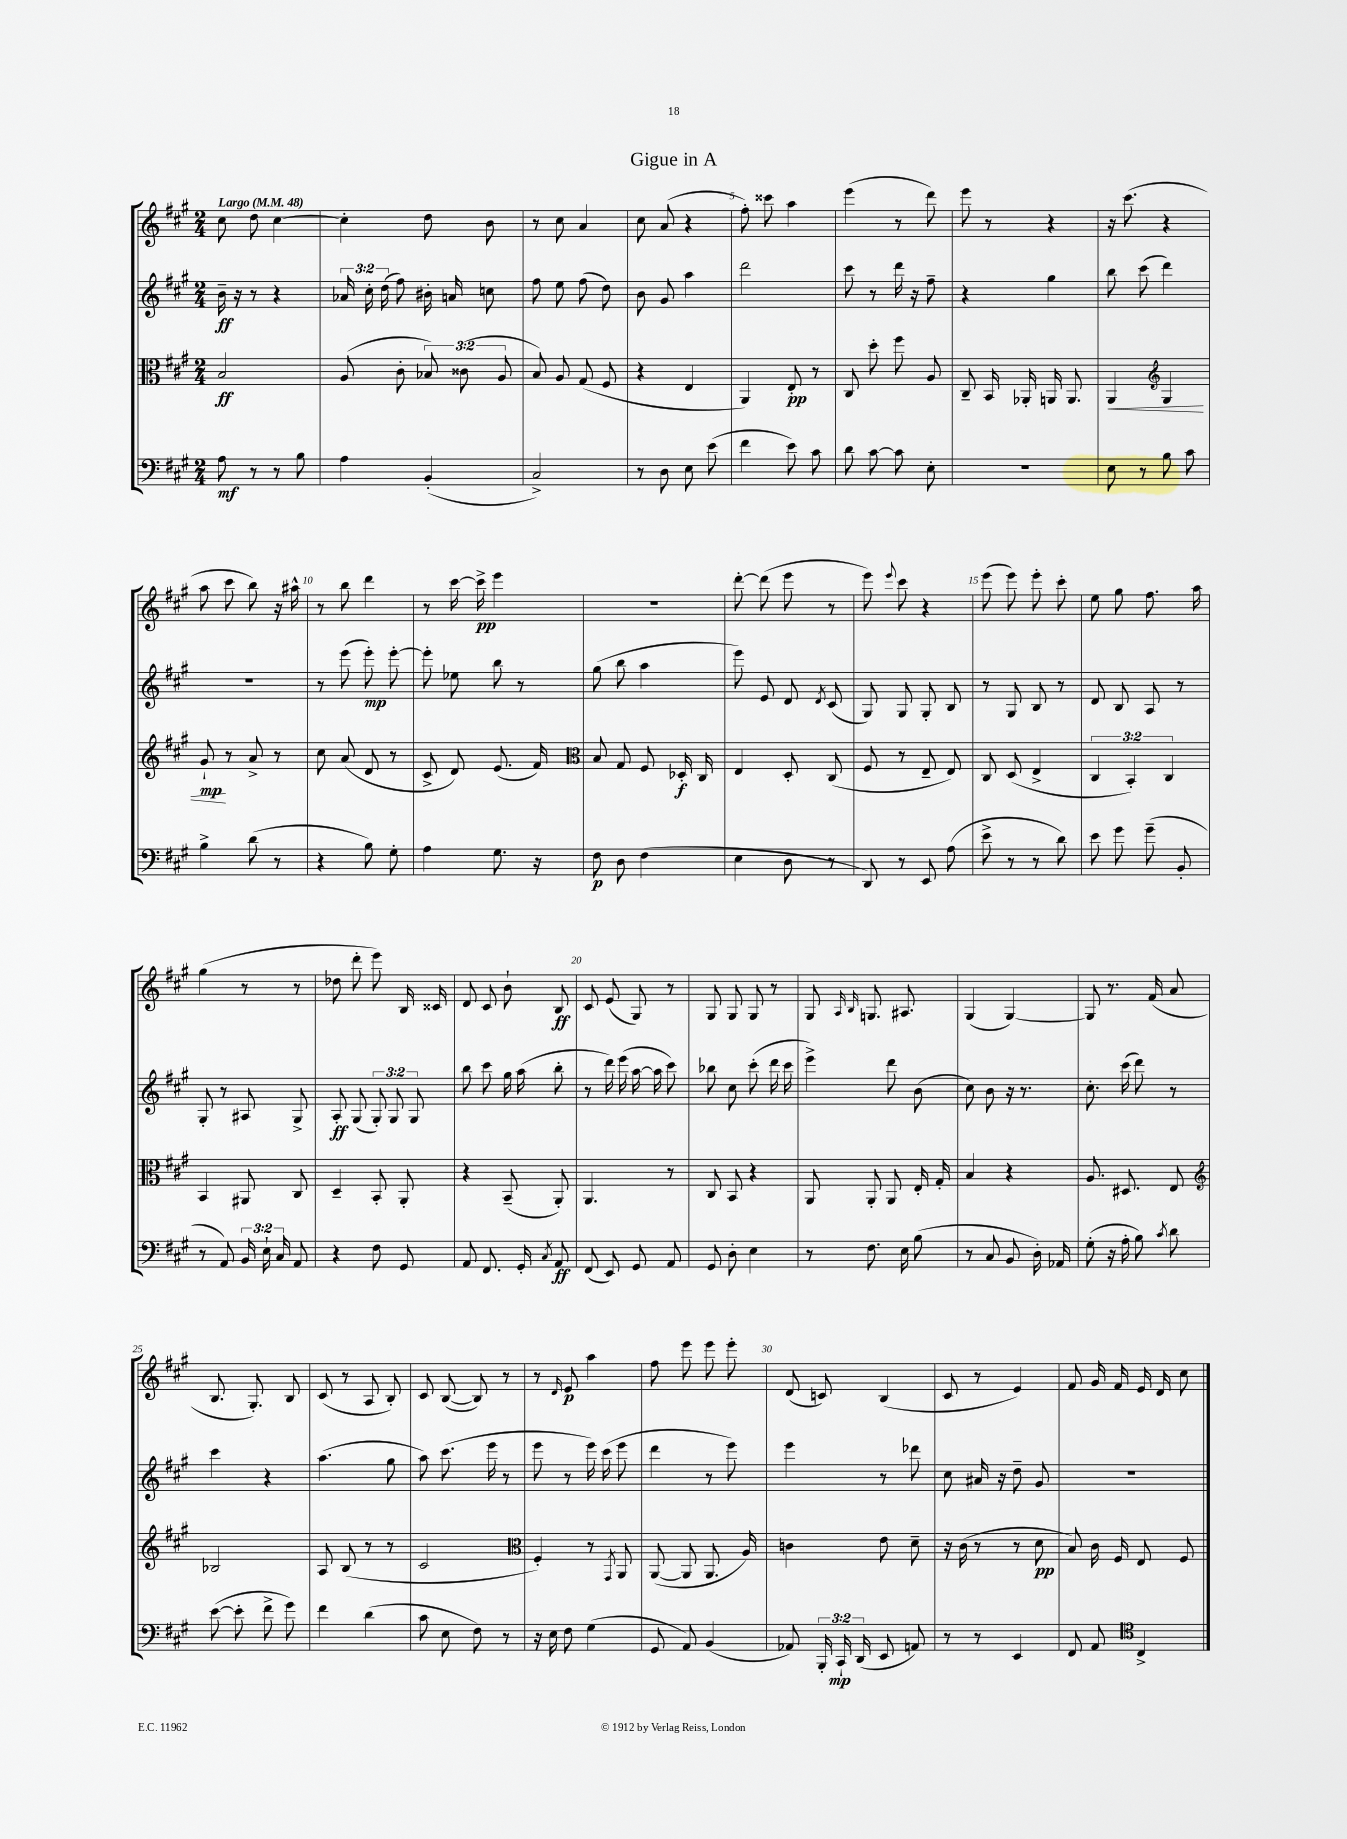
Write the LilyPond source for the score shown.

\header { title = "Gigue in A" }
<<
\new StaffGroup <<
\new Staff = "s0" {
    \clef treble \key a \major \numericTimeSignature \time 2/4 \tempo "Largo" 4 = 48
    \autoBeamOff cis''8 d''8 cis''4~ |
    cis''4-. d''8 b'8 |
    r8 cis''8 a'4 |
    cis''8 a'8( r4 |
    fis''8-.) cisis'''8 a''4 |
    e'''4( r8 d'''8) |
    e'''8 r8 r4 |
    r16 cis'''8.( r4 |
    a''8 cis'''8 b''8) r16 ais''16-^ |
    r8 b''8 d'''4 |
    r8 cis'''16~ cis'''16->\pp e'''4 |
    r2 |
    d'''8~-. d'''8( e'''8 r8 |
    e'''8) \appoggiatura { e'''8 } cis'''8 r4 |
    e'''8( e'''8) e'''8-. cis'''8-. |
    e''8 gis''8 fis''8. a''16 |
    gis''4( r8 r8 |
    des''8 d'''8-. e'''8) b16 cisis'16 |
    d'8 cis'8 b'8-! b8\ff |
    cis'8 e'8( gis8) r8 |
    gis8 gis8 gis8 r8 |
    gis8 \grace { a16 b16 } g8. ais8. |
    gis4( gis4~) |
    gis8 r8. fis'16( a'8 |
    b8. gis8.-.) b8 |
    cis'8( r8 a8 b8-.) |
    cis'8 b8~( b8) r8 |
    r8 \grace { d'16 } e'8\p a''4 |
    fis''8 e'''8 e'''8 e'''8-. |
    d'8( c'8) b4( |
    cis'8 r8 e'4) |
    fis'8 gis'16 fis'16 e'16 d'16 cis''8 \bar "|." |
}
\new Staff = "s1" {
    \clef treble \key a \major \numericTimeSignature \time 2/4 \override Staff.TupletNumber.text = #tuplet-number::calc-fraction-text
    \autoBeamOff b'16--\ff r16 r8 r4 |
    \tuplet 3/2 { aes'16 cis''16-. d''16( } fis''8) bis'16-. a'16 c''8 |
    fis''8 e''8 fis''8( d''8) |
    b'8 gis'8 a''4 |
    d'''2 |
    cis'''8 r8 d'''16 r16 fis''8-- |
    r4 gis''4 |
    b''8 cis'''8( d'''4) |
    r2 |
    r8 e'''8( e'''8-.\mp) e'''8~-. |
    e'''8-. ees''8 b''8 r8 |
    gis''8( b''8 a''4 |
    e'''8) e'8 d'8 \acciaccatura { d'8 } cis'8( |
    gis8) gis8 gis8-. b8 |
    r8 gis8 b8 r8 |
    d'8 b8 a8 r8 |
    gis8-. r8 ais8 gis8-> |
    a8-.\ff gis8( \tuplet 3/2 { gis8-.) gis8 gis8 } |
    b''8 cis'''8 gis''16 a''16( b''8-. |
    r8 d'''16) e'''16( a''16~ a''16 cis'''8) |
    bes''8 cis''8 cis'''8-.( d'''16 cis'''16 |
    e'''4->) d'''8 b'8( |
    cis''8) b'8 r16 r8. |
    cis''8.-. cis'''16( d'''8) r8 |
    cis'''4 r4 |
    a''4.( gis''8 |
    a''8) cis'''8.( e'''16 r8 |
    e'''8 r8 e'''16) cis'''16( e'''8 |
    d'''4 r8 e'''8) |
    e'''4 r8 des'''8 |
    cis''8 ais'16 r16 d''8-- gis'8 |
    r2 \bar "|." |
}
\new Staff = "s2" {
    \clef alto \key a \major \numericTimeSignature \time 2/4 \override Staff.TupletNumber.text = #tuplet-number::calc-fraction-text
    \autoBeamOff b2\ff |
    a8( cis'8-. \tuplet 3/2 { bes8) cisis'8( a8 } |
    b8) a8 gis8( fis8 |
    r4 e4 |
    a,4) e8-.\pp r8 |
    cis8 d''8-. fis''8 a8 |
    cis8-- b,16 aes,16-. a,16 a,8. |
    a,4\< \clef treble gis4 |
    gis'8-!\mp\! r8 a'8-> r8 |
    cis''8 a'8( d'8 r8 |
    cis'8-> d'8) e'8.( fis'16) |
    \clef alto b8 gis8 fis8 des16-.\f cis16 |
    e4 d8-. cis8( |
    fis8 r8 e8-- e8) |
    cis8 d8( e4-> |
    \tuplet 3/2 { cis4 b,4-.) cis4 } |
    b,4 ais,8 cis8 |
    d4-- b,8-. a,8-. |
    r4 b,8--( a,8-.) |
    a,4. r8 |
    cis8 b,8 r4 |
    a,8 a,8-. a,8 e16-. gis16-. |
    b4 r4 |
    a8. dis8. e8 |
    \clef treble bes2 |
    a8 b8( r8 r8 |
    cis'2 |
    \clef alto fis4-.) r8 \acciaccatura { gis,8 } a,8 |
    a,8~( a,8 a,8. a16) |
    c'4 e'8 d'8-- |
    r16 cis'16( r8 r8 d'8\pp |
    b8) cis'16 fis16 e8 fis8 \bar "|." |
}
\new Staff = "s3" {
    \clef bass \key a \major \numericTimeSignature \time 2/4 \override Staff.TupletNumber.text = #tuplet-number::calc-fraction-text
    \autoBeamOff a8\mf r8 r8 b8 |
    a4 b,4-.( |
    cis2->) |
    r8 d8 e8 e'8( |
    fis'4 e'8) cis'8 |
    d'8 cis'8~ cis'8 e8-. |
    R2 |
    e8 r8 b8 cis'8 |
    b4-> d'8( r8 |
    r4 b8) gis8-. |
    a4 gis8. r16 |
    fis8\p d8 fis4( |
    e4 d8 r8 |
    d,8) r8 e,8 a8( |
    e'8-> r8 r8 d'8) |
    e'8 gis'8 gis'8--( b,8-. |
    r8 a,8) \tuplet 3/2 { b,16 e16-! cis16 } a,8 |
    r4 fis8 gis,8 |
    a,8 fis,8. gis,16-. \acciaccatura { cis8 } a,8\ff |
    fis,8( e,8) gis,8 a,8 |
    gis,8 d8-. e4 |
    r8 fis8. e16 b8( |
    r8 cis8 b,8 d16-.) aes,16 |
    gis8-.( r16 a16-. b8) \acciaccatura { cis'8 } d'8 |
    e'8~( e'8-. fis'8-> gis'8) |
    fis'4 d'4( |
    cis'8 e8 fis8) r8 |
    r16 e16 fis8 gis4( |
    gis,8 a,8) b,4( |
    aes,8) \tuplet 3/2 { b,,16-. cis,16-!\mp d,16( } e,8 a,8) |
    r8 r8 e,4 |
    fis,8 a,8 \clef tenor cis4-> \bar "|." |
}
>>
>>
\layout { \context { \Score \override BarNumber.break-visibility = ##(#f #t #t) barNumberVisibility = #(every-nth-bar-number-visible 5) } }
